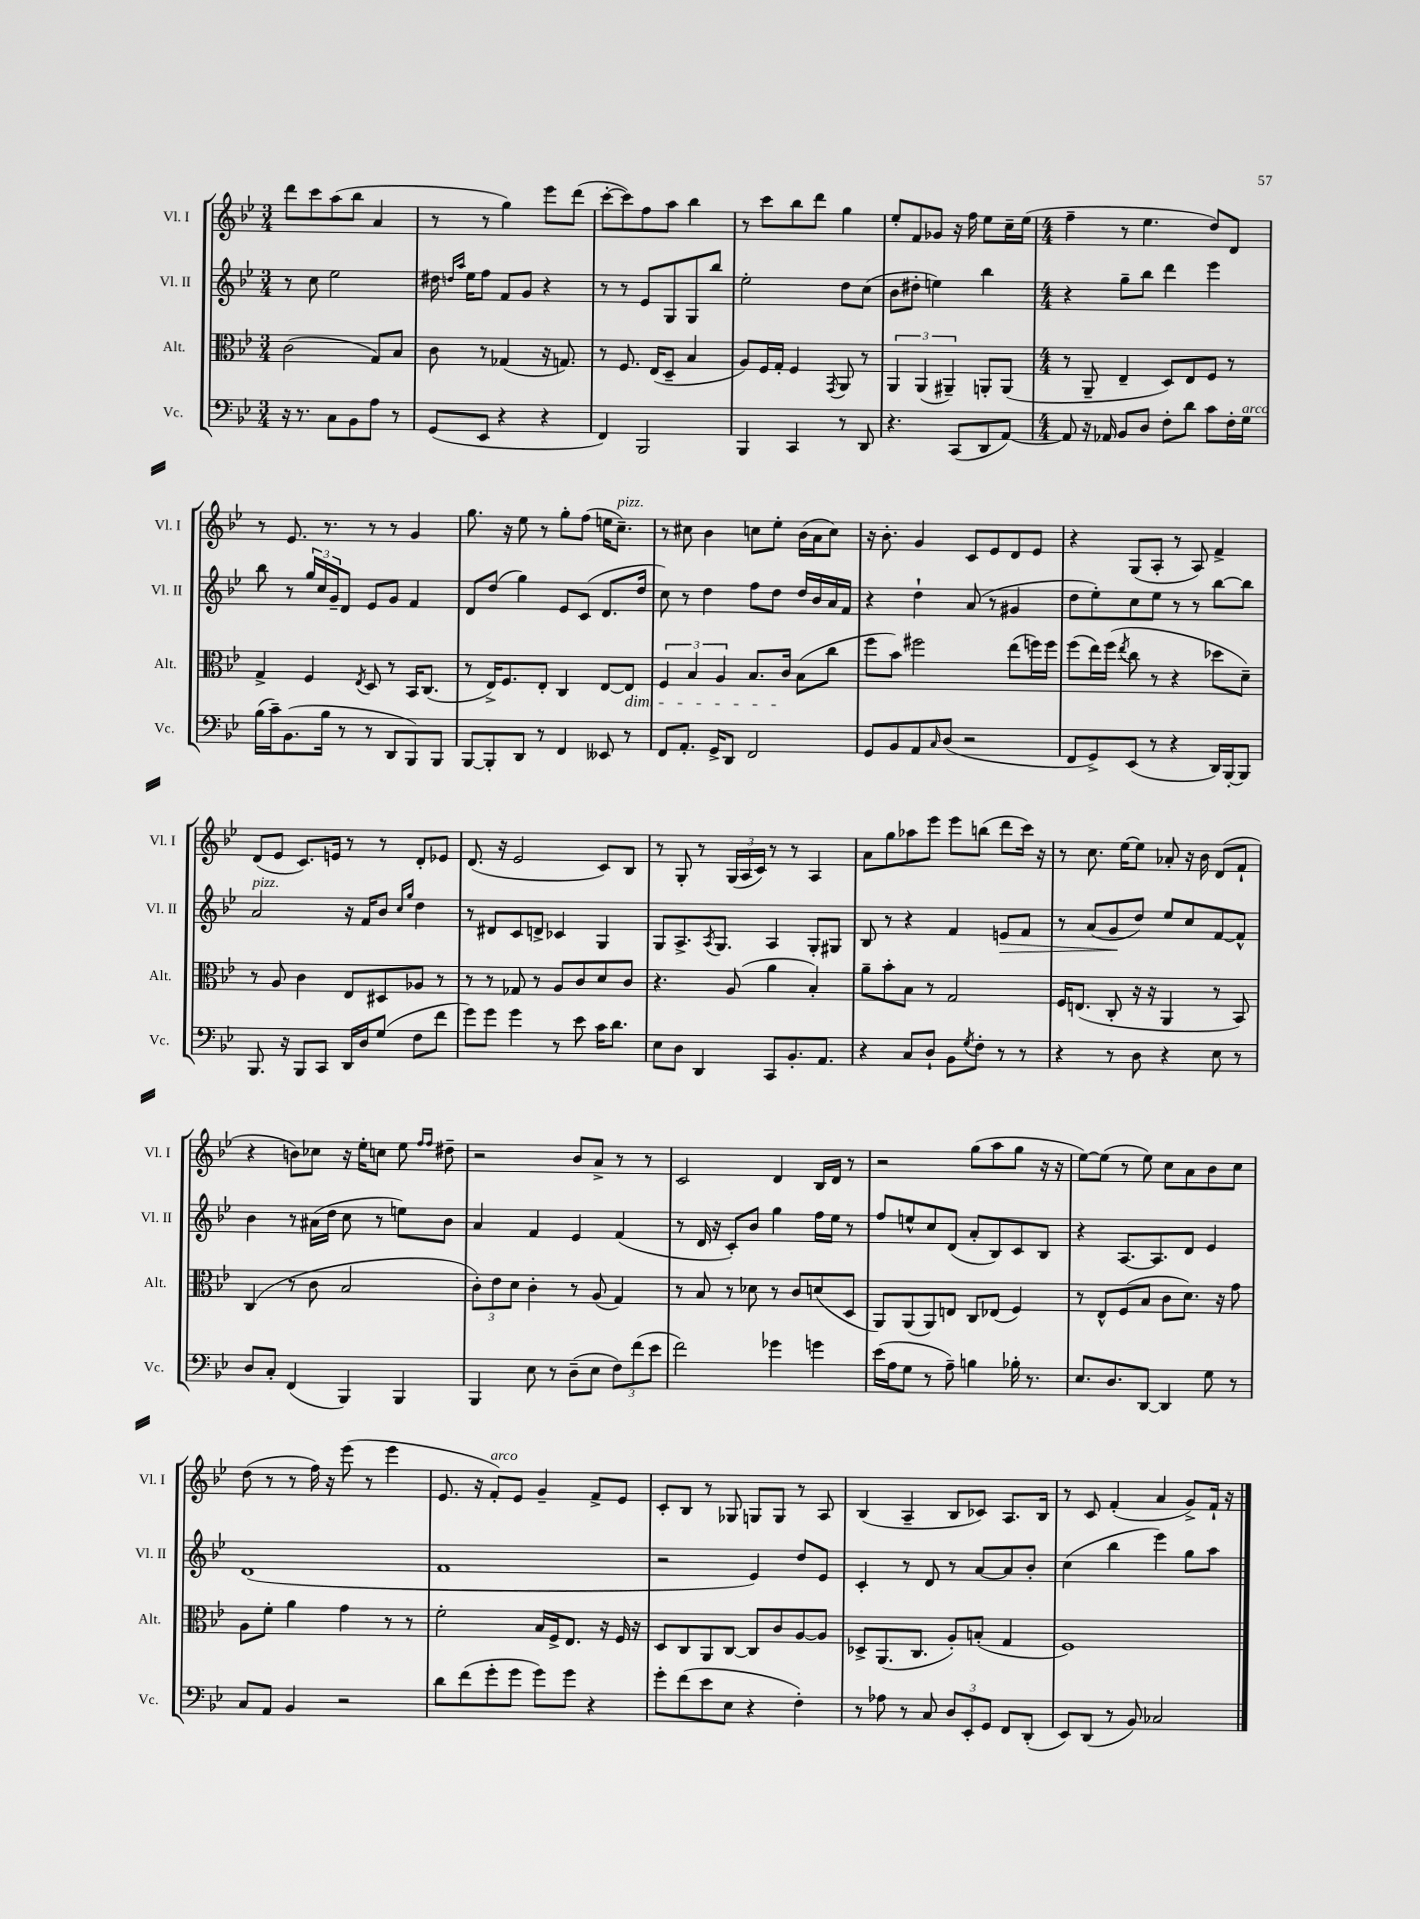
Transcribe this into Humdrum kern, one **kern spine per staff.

**kern	**kern	**kern	**dynam	**kern
*part4	*part3	*part2	*part2	*part1
*staff4	*staff3	*staff2	*staff2	*staff1
*I"Vc.	*I"Alt.	*I"Vl. II	*	*I"Vl. I
*I'Vc.	*I'Alt.	*I'Vl. II	*	*I'Vl. I
*clefF4	*clefC3	*clefG2	*	*clefG2
*k[b-e-]	*k[b-e-]	*k[b-e-]	*	*k[b-e-]
*M3/4	*M3/4	*M3/4	*	*M3/4
=128	=128	=128	=128	=128
16r	(2c\	8r	.	8ddd\L
8.r	.	.	.	.
.	.	8cc\	.	8ccc\
8C\L	.	2ee-\	.	(8aa\
8BB-\	.	.	.	8bb-\J
8A\J	8G/L)	.	.	4a/
8r	8B-/J	.	.	.
=129	=129	=129	=129	=129
(8GG/L	8c\	16dd#X\	.	8r
.	.	16qqddn/LL	.	.
.	.	16qqaa/JJ	.	.
.	.	16ee-\KL	.	.
8EE-/J	8r	8ff\J	.	8r
4r	(4G-X/	8f/L	.	4gg\)
.	.	8g/J	.	.
4r	16r	4r	.	8eee-\L
.	8.Gn/)	.	.	.
.	.	.	.	(8ddd\J
=130	=130	=130	=130	=130
4FF/)	8r	8r	.	[8ccc'\L
.	8.F/	8r	.	8ccc\])
2BBB-/	.	8e-/L	.	8ff\
.	(16E-/KL	.	.	.
.	8D~/J	8G/	.	8aa\J
.	4B-/	8G/	.	4bb-\
.	.	8bb-/J	.	.
=131	=131	=131	=131	=131
4BBB-/	8A/L)	2ee-'\	.	8r
.	16F/L	.	.	8ccc\L
.	16G'/JJ	.	.	.
4CC/	4F/	.	.	8bb-\
.	.	.	.	8ddd\J
.	8qGG/	.	.	.
8r	8AA/	8dd\L	.	4gg\
8DD/	8r	(8cc\J	.	.
=132	=132	=132	=132	=132
4.r	6AA/	8b-\L	.	8ee-'/L
.	.	8dd#X'\J	.	8f/
.	(6AA/	.	.	.
.	.	4een\)	.	8g-X/J
.	6AA#X~/)	.	.	.
(8CC/L	.	.	.	16r
.	.	.	.	16ff\
8DD/	8AAn'/L	4bb-\	.	8ee-\L
[8AA/J)	(8AA/J	.	.	16cc~\L
.	.	.	.	(16ee-\JJ
=133	=133	=133	=133	=133
*M4/4	*M4/4	*M4/4	*	*M4/4
8AA/]	8r	4r	.	4ff~\
16r	8AA~/	.	.	.
16AA-X/	.	.	.	.
8BB-/L	4E-~/	8gg~\L	.	8r
8D/J	.	8bb-\J	.	4.ee-\
8F'\L	8D/L)	4ddd\	.	.
8d\J	8E-/	.	.	.
8c\L	8F/J	4eee-\	.	8dd/L)
16F'\L	8r	.	.	8d/J
!LO:TX:a:i:t=arco	!	!	!	!
16G\JJ	.	.	.	.
!!LO:LB:g=z
=134	=134	=134	=134	=134
(16B-\LL	4G^/	8bb-\	.	8r
16c~\J)	.	.	.	.
(8.BB-\	.	8r	.	8.e-/
.	4F/	24gg/LL	.	.
.	.	24cc/	.	.
16B-\Jk	.	.	.	8.r
.	.	24g~/J	.	.
8r	.	8d/J	.	.
.	8qE-/	.	.	.
8r	8D/	8e-/L	.	8r
8DD/L	8r	8g/J	.	8r
8BBB-/)	16BB-/KL	4f/	.	4g/
.	(8.C/J	.	.	.
8BBB-/J	.	.	.	.
=135	=135	=135	=135	=135
[8BBB-/L	8r	8d/L	.	8.gg\
8BBB-'/]	16E-^/KL)	(8dd/J	.	.
.	8.F/	.	.	16r
8DD/J	.	4gg\)	.	8ee-\
8r	8E-'/J	.	.	8r
4FF/	4C/	8e-/L	.	8gg'\L
.	.	(8c/J	.	(8ff\J
8EE--X/	[8E-/L	8.d/L	.	16een\KL
!	!	!	!	!LO:TX:a:i:t=pizz.
.	.	.	.	8.cc~\J)
!	!LO:TX:b:i:t=dim.	!	!	!
8r	8E-/J]	.	.	.
.	.	16dd/Jk	.	.
=136	=136	=136	=136	=136
8FF/L	6F/	8cc\)	.	8r
8.AA'/J	.	8r	.	8cc#X\
.	6B-/	.	.	.
.	.	4dd\	.	4b-\
16GG^/KL	.	.	.	.
.	6A/	.	.	.
8DD/J	.	.	.	.
2FF/	8.B-/L	8ff\L	.	8ccn\L
.	.	8dd\J	.	8ee-'\J
.	16c/Jk	.	.	.
.	(8B-\L	16dd/LL	.	(16b-\LL
.	.	16b-/	.	16a\J
.	8cc\J	16a/	.	8cc\J)
.	.	16f/JJ	.	.
=137	=137	=137	=137	=137
8GG/L	8ff\L	4r	.	16r
.	.	.	.	8.b-'\
8BB-/	8b-\J)	.	.	.
8AA/	2ff#X\	4dd`\	.	4g/
16qqC/	.	.	.	.
(8D/J	.	.	.	.
2r	.	(8a/	.	8c/L
.	.	8r	.	8e-/
.	(8ee-\L	4g#X/	.	8d/
.	16ffn\L)	.	.	8e-/J
.	16ff\JJ	.	.	.
=138	=138	=138	=138	=138
8FF/L	(8ff\L	8dd\L	.	4r
8GG^/)	16ee-\L)	8ee-'\)	.	.
.	(16ff\JJ	.	.	.
.	8qee-/	.	.	.
(8EE-/J	8cc\	8cc\	.	(8G/L
8r	8r	8ee-\J	.	8A'/J
4r	4r	8r	.	8r
.	.	8r	.	8A/)
16DD/LL)	8dd-X\L	[8bb-\L	.	4f^/
[16BBB-'/J	.	.	.	.
8BBB-/J]	8d~\J)	8bb-\J]	.	.
!!LO:LB:g=z
=139	=139	=139	=139	=139
!	!	!LO:TX:a:i:t=pizz.	!	!
8.BBB-/	8r	2a/	.	(8d/L
.	8A/	.	.	8e-/J
16r	.	.	.	.
8BBB-/L	4c\	.	.	8.c/L)
8CC/J	.	.	.	.
.	.	.	.	16en/Jk
16DD/LL	8E-/L	16r	.	8r
16D/J	.	16f/KL	.	.
(8G/J	8D#X/	8b-/J	.	8r
.	.	16qqcc/LL	.	.
.	.	16qqgg/JJ	.	.
8F\L	8A-X/J	4dd\	.	8d'/L
8f\J	8r	.	.	8e-X/J
=140	=140	=140	=140	=140
8g\L)	8r	8r	.	(8.d/
8g\J	8r	8d#X/L	.	.
.	.	.	.	16r
4g\	8G-X/	8c/	.	2e-/
.	8r	8dn^/J	.	.
8r	8A/L	4c-X/	.	.
8e-\	8c/	.	.	.
16c\KL	8d/	4G/	.	8c/L)
8.d\J	.	.	.	.
.	8c/J	.	.	8B-/J
=141	=141	=141	=141	=141
8E-\L	4.r	8G/L	.	8r
8D\J	.	8.A^/	.	8G'/
4DD/	.	.	.	8r
.	.	8qA/	.	.
.	.	8.G/J	.	.
.	(8A/	.	.	(24G/LL
.	.	.	.	24A/
.	.	.	.	24c/JJ)
8CC/L	4a\	4A/	.	8r
8.BB-'/	.	.	.	8r
.	4B-'/)	8G'/L	.	4A/
8.AA/J	.	.	.	.
.	.	8G#X/J	.	.
=142	=142	=142	=142	=142
4r	8a~\L	8B-/	.	8a\L
.	8b-'\	8r	.	8gg\
8C/L	8B-\J	4r	.	8aa-X\
8D`/J	8r	.	.	8eee-\J
8BB-\L	2G/	4f/	.	8eee-\L
8qG/	.	.	.	.
8F'\J	.	.	.	(8bbn\J
!	!	!	!LO:HP:b	!
8r	.	8en/L	>	8ddd\L
8r	.	8f/J	.	16ccc\Jk)
.	.	.	.	16r
=143	=143	=143	=143	=143
4r	16F/KL	8r	.	8r
.	(8.En/J	.	.	.
.	.	(8a/L	.	8.cc\
8r	8C'/	8g/	.	.
.	.	.	.	[16ee-\KL
8D\	16r	8dd/J)	]	8ee-\J]
.	16r	.	.	.
4r	4AA/	8ee-/L	.	8a-X'/
.	.	8cc/	.	16r
.	.	.	.	16b-\
8E-\	8r	[8f/	.	(8d/L
8r	8BB-/)	8f^^/J]	.	8f`/J
!!LO:LB:g=z
=144	=144	=144	=144	=144
8D/L	(4C/	4b-\	.	4r
8C'/J	.	.	.	.
(4FF/	8r	8r	.	8bn\L)
.	8c\	(16a#X\LL	.	8cc-X\J
.	.	16dd\JJ	.	.
4BBB-/)	2B-/	8cc\	.	16r
.	.	.	.	16ee-'\KL
.	.	8r	.	8ccn\J
4BBB-/	.	8een\L)	.	8ee-\
.	.	.	.	16qqff/LL
.	.	.	.	16qqff/JJ
.	.	8b-\J	.	8dd#X~\
=145	=145	=145	=145	=145
4BBB-/	12c'\L)	4a/	.	2r
.	12e-\	.	.	.
.	12d\J	.	.	.
8E-\	4c'\	4f/	.	.
8r	.	.	.	.
(8D~\L	8r	4e-/	.	8b-/L
8E-\J	(8A/	.	.	8a^/J
12F\L)	4G/)	(4f/	.	8r
(12f\	.	.	.	.
.	.	.	.	8r
12e-\J	.	.	.	.
=146	=146	=146	=146	=146
2f\)	8r	8r	.	2c/
.	8B-/	16d/	.	.
.	.	16r	.	.
.	8r	8c'/L)	.	.
.	8d-X\	8b-/J	.	.
4g-X\	8r	4gg\	.	4d/
.	8c/L	.	.	.
4gn\	(8dn/	16ff\LL	.	16B-/LL
.	.	16ee-\JJ	.	16d/JJ
.	8D/J	8r	.	8r
=147	=147	=147	=147	=147
(16e-\LL	8AA/L)	8ff/L	.	2r
16A\J	.	.	.	.
8G\J	(8AA/	8een^^/	.	.
8r	8AA/)	8cc/	.	.
8A~\)	8En/J	(8d/J	.	.
4Bn\	8C/L	8a'/L	.	(8gg\L
.	(8E-X/J	8B-/)	.	8aa\
16B-X'\	4F/)	8c/	.	8gg\J
8.r	.	.	.	.
.	.	8B-/J	.	16r
.	.	.	.	16r
=148	=148	=148	=148	=148
8.E-/L	8r	4r	.	[8ee-\L)
.	8E-^^/L	.	.	(8ee-\J]
8.D/	.	.	.	.
.	(8F/	[8.A/L	.	8r
[8DD/J	8B-/J	.	.	8ee-\)
.	.	8.A/]	.	.
4DD/]	8c\L	.	.	8cc\L
.	8.d\J)	8d/J	.	8a\
8G\	.	4e-/	.	8b-\
.	16r	.	.	.
8r	8g\	.	.	8cc\J
!!LO:LB:g=z
=149	=149	=149	=149	=149
8C/L	8A\L	(1d	.	(8dd\
8AA/J	8f'\J	.	.	8r
4BB-/	4a\	.	.	8r
.	.	.	.	16ff\)
.	.	.	.	16r
2r	4g\	.	.	(8eee-\
.	.	.	.	8r
.	8r	.	.	4eee-\
.	8r	.	.	.
=150	=150	=150	=150	=150
8d\L	2f'\	1f	.	8.e-/
(8f\	.	.	.	.
.	.	.	.	16r
!	!	!	!	!LO:TX:a:i:t=arco
8g'\	.	.	.	8f'/L)
8g\J	.	.	.	8e-/J
8g\L)	16B-/LL	.	.	4g~/
.	16F^/J	.	.	.
8g\J	8.E-/J	.	.	.
4r	.	.	.	8f^/L
.	16r	.	.	.
.	16F/	.	.	8e-/J
.	16r	.	.	.
=151	=151	=151	=151	=151
8g'\L	8D/L	2r	.	8c'/L
(8f\	8C/	.	.	8B-/J
8e-\	8AA/	.	.	8r
8E-\J	[8C/J	.	.	8G-X/
4r	8C/L]	4e-/)	.	8Gn/L
.	8c/	.	.	8G/J
4F'\)	[8A/	8dd/L	.	8r
.	8A/J]	8e-/J	.	8A/
=152	=152	=152	=152	=152
8r	8D-X^/L	4c'/	.	(4B-/
8A-X\	(8.AA/	.	.	.
8r	.	8r	.	4A~/
.	8.C/J	.	.	.
8C/	.	8d/	.	.
12D/L	8A'/L)	8r	.	8B-/L
12EE-'/	.	.	.	.
.	(8Bn'/J	[8a/L	.	8c-X/J)
12GG/J	.	.	.	.
8FF/L	4G/	8a/]	.	8.A/L
(8DD'/J	.	8b-'/J	.	.
.	.	.	.	16B-/Jk
=153	=153	=153	=153	=153
8EE-/L)	1F)	(4cc\	.	8r
(8DD/J	.	.	.	8c/
8r	.	4bb-\	.	(4f'/
8BB-/)	.	.	.	.
2C-X/	.	4eee-\)	.	4a/
.	.	8gg\L	.	8g^/L)
.	.	8aa\J	.	16f`/Jk
.	.	.	.	16r
==	==	==	==	==
*-	*-	*-	*-	*-
